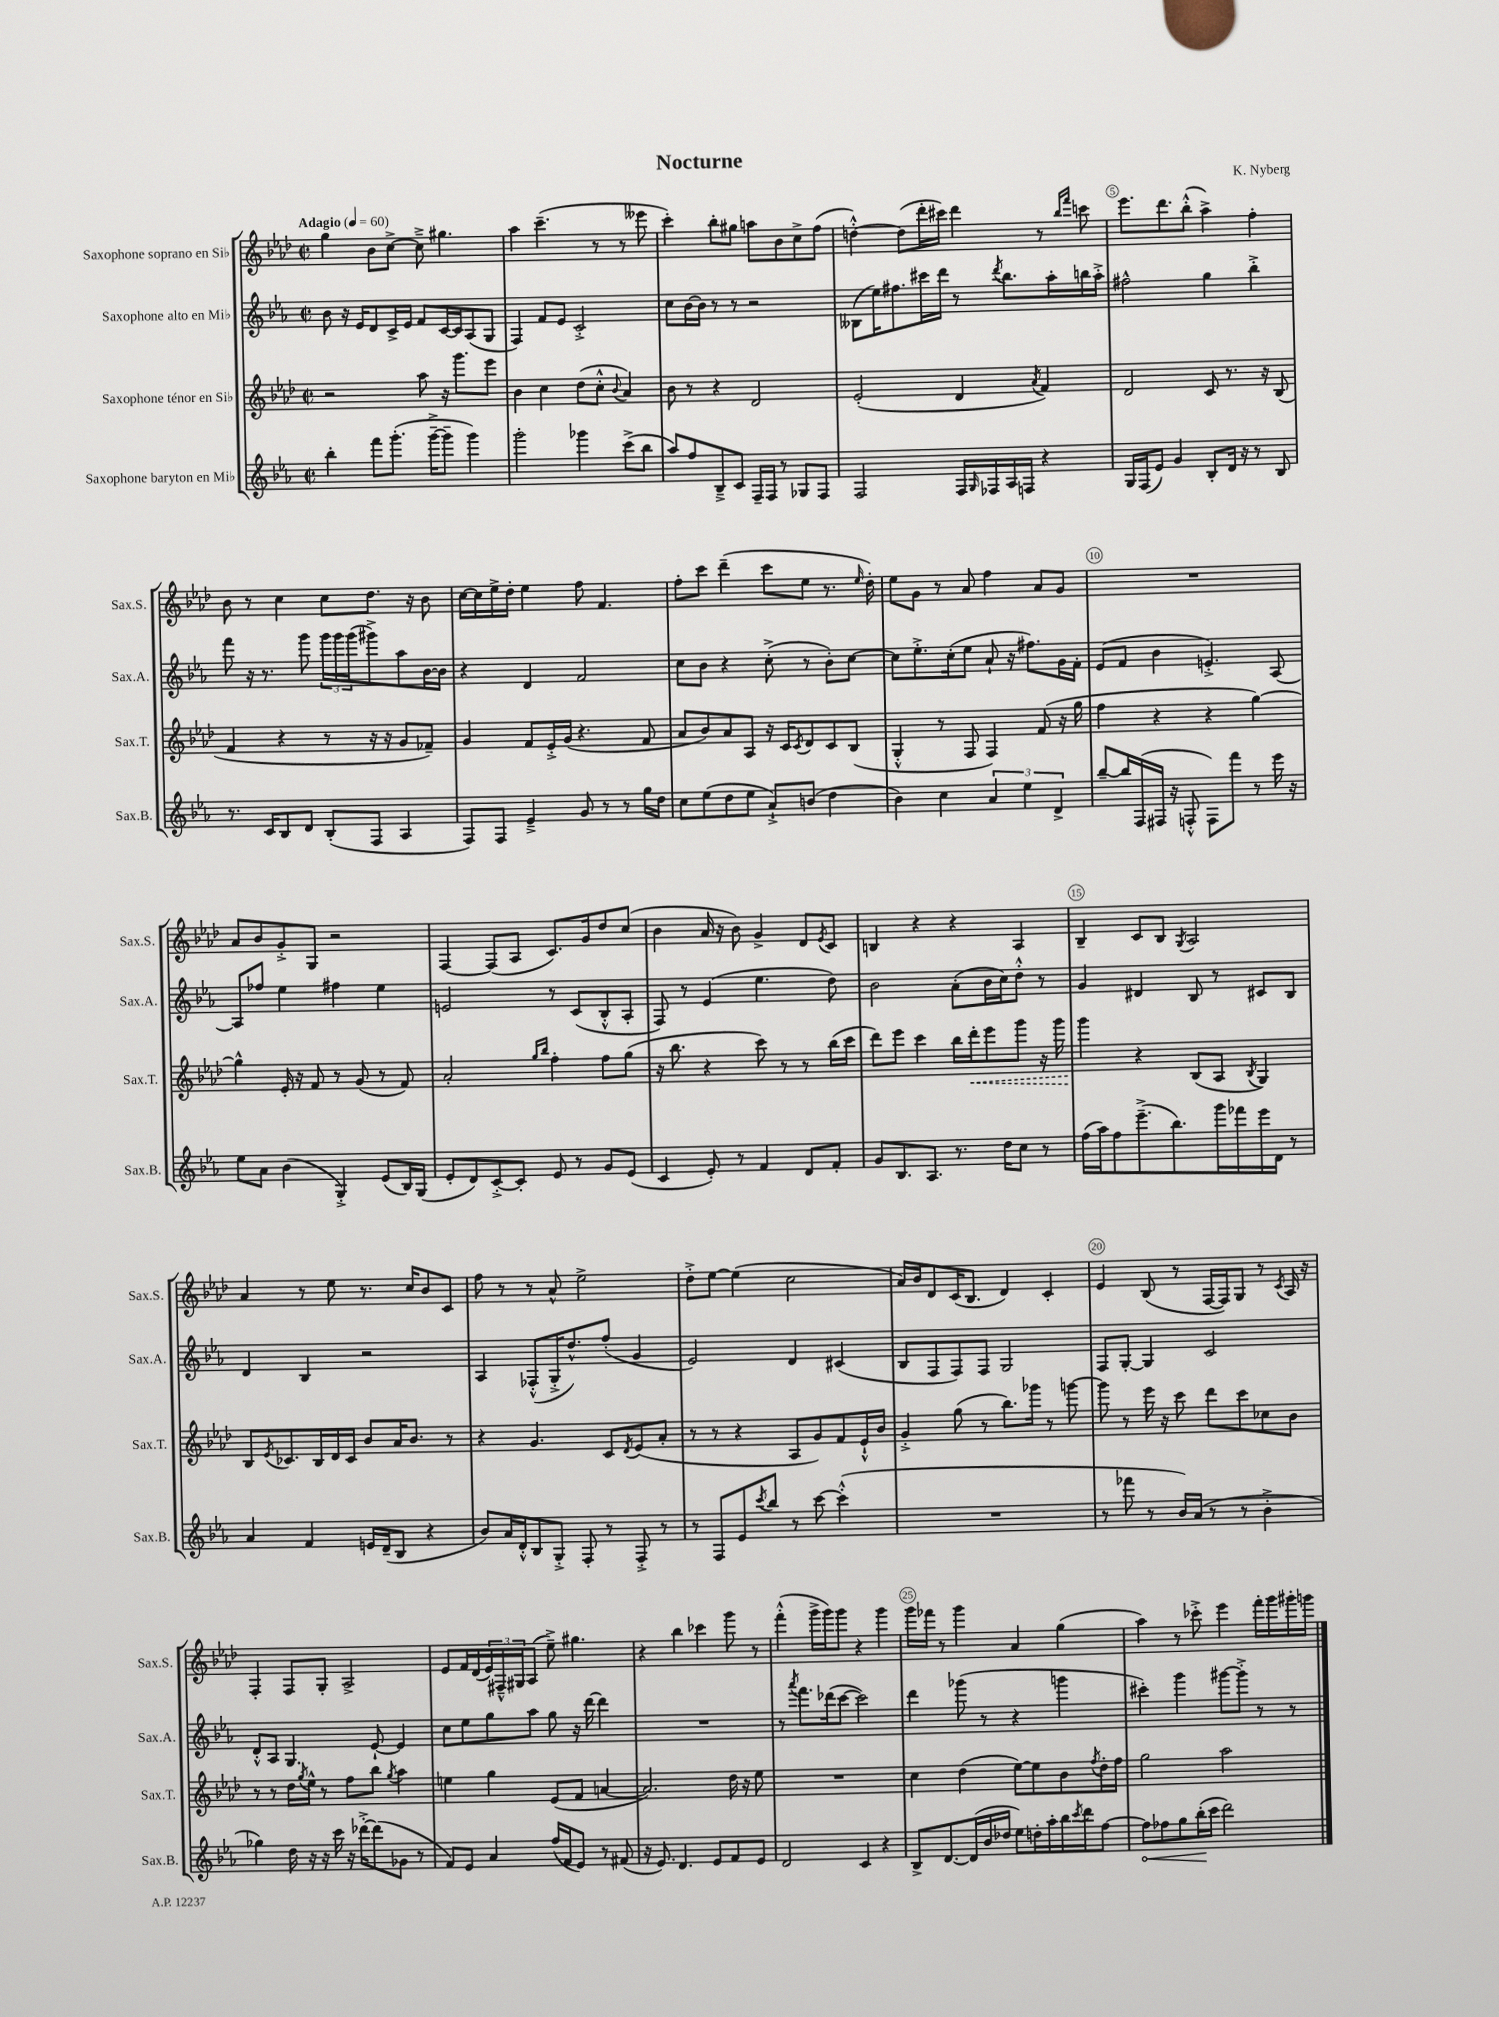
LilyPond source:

\header { title = "Nocturne" composer = "K. Nyberg" }
<<
\new StaffGroup <<
\new Staff = "s0" \with { instrumentName = "Saxophone soprano en Sib" shortInstrumentName = "Sax.S." } {
    \clef treble \key aes \major \defaultTimeSignature \time 2/2 \tempo "Adagio" 4 = 60
    g''4 bes'8 c''8~-> c''8---> gis''4. |
    aes''4 c'''4.--( r8 r8 eeses'''8 |
    c'''4-.) bes''8-. gis''8 a''8 bes'8 c''8-> f''8( |
    d''4~-.-^) d''8( des'''16-. cis'''16) des'''4 r8 \grace { bes''16 f'''16 } c'''8 |
    ees'''8. des'''8. bes''8-.-^( aes''4->) f''4-. |
    bes'8 r8 c''4 c''8 des''8. r16 bes'8 |
    c''16~ c''16 ees''16-> des''16-. ees''4 f''8 f'4. |
    f''8-. c'''8 des'''4--( c'''8 ees''8 r8. \grace { ees''16 } des''16-.) |
    ees''8 g'8 r8 aes'8 f''4 aes'8 g'8 |
    R1 |
    aes'8 bes'8 g'8-.-> g8 r2 |
    f4~ f8( aes8 c'8.) g'16 des''8 c''8( |
    bes'4 aes'16 r16 bes'8) g'4-> des'8 \acciaccatura { ees'8 } c'8 |
    b4 r4 r4 aes4 |
    bes4-- c'8 bes8 \acciaccatura { g8 } aes2 |
    aes'4 r8 ees''8 r8. c''16 bes'8 c'8 |
    f''8 r8 r8 aes'8-^ ees''2-> |
    des''8-.-> ees''8~ ees''4( c''2 |
    aes'16) bes'16 des'8 c'16( bes8. des'4) c'4-. |
    ees'4 bes8( r8 f16~ f16) g8 r8 \acciaccatura { c'8 } aes16 r16 |
    f4-. f8 g8-. aes2-> |
    ees'8 f'16 des'16( \tuplet 3/2 { ees'16) fis16---^ gis16 } aes8( ees''8--->) gis''4. |
    r4 bes''4 ces'''4 g'''8 r8 |
    f'''4-.-^( g'''16-> g'''16) g'''8 r4 g'''4 |
    g'''16 fes'''16 r8 g'''4 aes'4 g''4( |
    aes''4) r8 ces'''8-.-> ees'''4 f'''16-. g'''16 gis'''16-. g'''16 \bar "|." |
}
\new Staff = "s1" \with { instrumentName = "Saxophone alto en Mib" shortInstrumentName = "Sax.A." } {
    \clef treble \key ees \major \defaultTimeSignature \time 2/2
    bes'8 r16 ees'16 d'8 c'16-> ees'16 f'8 c'16~ c'16 aes8( g8 |
    f4) f'8 ees'8 c'2-.-> |
    c''8 bes'16~ bes'16 r8 r8 r2 |
    beses8( ees''16) fis''8. cis'''16 d'''16 r8 \acciaccatura { d'''8 } bes''8. aes''16-. b''16 aes''16-.-> |
    fis''2-^ g''4 bes''4-.-> |
    f'''8 r16 r8. g'''8 \tuplet 3/2 { g'''16 g'''16 g'''16( } gis'''8->) aes''8 bes'16~ bes'16 |
    r4 d'4 f'2 |
    c''8 bes'8 r4 c''8-.->( r8 bes'8-.) c''8~ |
    c''8 ees''8.-.-> c''16-.( ees''8 aes'8-! r16 fis''8.) g'16 f'16-. |
    ees'8( f'8 bes'4 e'4.-.->) aes8~ |
    aes8 fes''8 ees''4 fis''4 ees''4 |
    e'2 r8 c'8( bes8-.-^ aes8-. |
    f8) r8 ees'4( ees''4. d''8) |
    bes'2 aes'8-.( bes'16 c''16) d''8-.-^ r8 |
    g'4 dis'4 bes8 r8 cis'8 bes8 |
    d'4 bes4 r2 |
    aes4 fes8-.-^( g16-.-> d''8.-^) f''8-.( g'4 |
    ees'2) d'4 cis'4( |
    bes8 f8 f8) f8 g2 |
    f8 g8~-. g4 c'2 |
    d'8-.-^ aes8 g4. ees'8~-! ees'4 |
    c''8 ees''8 g''8 aes''8 g''8 r16 d'''16~ d'''4 |
    R1 |
    r8 \acciaccatura { aes'''8 } f'''8. des'''16( c'''8~ c'''2) |
    d'''4 ges'''8( r8 r4 g'''4 |
    cis'''4-.) g'''4 gis'''8~ gis'''8-.-> r8 r8 \bar "|." |
}
\new Staff = "s2" \with { instrumentName = "Saxophone ténor en Sib" shortInstrumentName = "Sax.T." } {
    \clef treble \key aes \major \defaultTimeSignature \time 2/2
    r2 aes''8 r16 g'''8. ees'''8 |
    bes'4 c''4 des''8( c''8-.-^ \appoggiatura { bes'8 } aes'4) |
    bes'8 r8 r4 des'2 |
    ees'2-.( des'4 \acciaccatura { aes'8 } f'4) |
    des'2 c'8 r8. r16 bes8( |
    f'4 r4 r8 r16 r16 g'8 fes'8--) |
    g'4 f'8 ees'16-.-> g'16( r4. f'8 |
    aes'8 bes'8) aes'8 aes8 r16 c'16 \acciaccatura { c'8 } des'8 c'8 bes8( |
    g4-.-^ r8 f8 f4) f'8( r16 g''16 |
    f''4 r4 r4 g''4~) |
    g''4-^ ees'16-. r16 f'8 r8 g'8( r8 f'8) |
    aes'2-. \grace { g''16 bes''16 } f''4-. f''8 g''8( |
    r16 bes''8. r4 c'''8) r8 r8 bes''16( c'''16 |
    des'''8) ees'''8 c'''4 bes''16 \once \override Hairpin.style = #'dashed-line des'''16-.\< ees'''8 g'''8 r16 g'''16 |
    g'''4\! r4 bes8( aes8 \acciaccatura { bes8 } g4) |
    bes8 \acciaccatura { ees'8 } ces'8. bes16 des'16 ces'16 bes'8 aes'16 bes'8. r8 |
    r4 g'4. c'8 \acciaccatura { des'8 } ees'8( aes'8-. |
    r8 r8 r4 aes8 g'8) f'8 ees'16-!-^ bes'16 |
    g'4-.-> g''8( r8 bes''8.) ges'''16 r8 g'''8~ |
    g'''8 r8 ees'''16 r16 c'''8 des'''8 c'''8 ces''8 bes'8 |
    r8 r8 des''16 \acciaccatura { g''8 } ees''16-^ r8 f''8 bes''8 \acciaccatura { g''8 } aes''4 |
    e''4 g''4 ees'8( f'8 a'4~ |
    a'2.) des''16 r16 ees''8 |
    R1 |
    c''4 des''4( ees''8~) ees''8 bes'8 \acciaccatura { f''8 } des''16-. f''16 |
    g''2 aes''2 \bar "|." |
}
\new Staff = "s3" \with { instrumentName = "Saxophone baryton en Mib" shortInstrumentName = "Sax.B." } {
    \clef treble \key ees \major \defaultTimeSignature \time 2/2
    bes''4-. f'''8 g'''8.-.( g'''16~---> g'''8-- g'''4) |
    g'''2-. ges'''4 c'''8->( bes''8 |
    aes''8) f''8 bes8---> c'8 f16-- f16 r8 ges8 f8 |
    f2 f16 \grace { g16 } fes16 aes16 f16 r4 |
    g16 f16( ees'8) g'4 bes8-. d'16 r16 r8 bes8 |
    r8. c'16 bes8 d'8 bes8-.( f8 aes4 |
    f8) f8 ees'4---> g'8 r8 r8 g''16 d''16 |
    c''8 ees''8( d''8 ees''8 aes'8-!->) b'8( d''4 |
    bes'4) c''4 \tuplet 3/2 { aes'4 ees''4 d'4-> } |
    bes''8~-- bes''16 f16( fis16 r16 f8-.-^ f8) f'''8 r8 ees'''16 r16 |
    ees''8 aes'8 bes'4( g4-.->) ees'8( bes16) g16( |
    ees'8-. d'8) c'8~-.-> c'8-. ees'8 r8 g'8 ees'8( |
    c'4 ees'8-.) r8 f'4 d'8 f'8-. |
    g'8 bes8. aes8. r8. d''16 c''8 r8 |
    f''16( aes''16) f''8 ees'''8.--->( bes''8.) g'''16 fes'''16 ees'''16 d'16 r8 |
    aes'4 f'4 e'16 d'16--( bes8 r4 |
    bes'8) aes'16 d'16-.-^ bes8 g8-.-> f8-. r8 f8-.-> r8 |
    r8 f8 ees'8 \acciaccatura { c'''8 } bes''8 r8 c'''8~ c'''4-.-^( |
    R1 |
    r8 fes'''8 r8 bes'16) aes'16( r8 r8 bes'4-.-> |
    ges''4) d''16 r16 r16 c'''16 r16 des'''16~-.-> des'''8( ges'8 r8 |
    f'8) ees'8 aes'4 f''16( f'16 ees'8) r8 fis'8( |
    r16 ees'8.) d'4. ees'8 f'8 ees'8 |
    d'2 c'4 r4 |
    bes8-> d'8.~ d'16( bes'16 des''16 ees''8) d''16-. aes''16-. bes''16 \acciaccatura { c'''8 } d'''16 f''8~ |
    \once \override Hairpin.circled-tip = ##t f''8\< fes''8 g''8 bes''16-.\!( c'''16 d'''2) \bar "|." |
}
>>
>>
\layout { \context { \Score \override BarNumber.break-visibility = ##(#f #t #t) barNumberVisibility = #(every-nth-bar-number-visible 5) \override BarNumber.stencil = #(make-stencil-circler 0.1 0.3 ly:text-interface::print) } }
